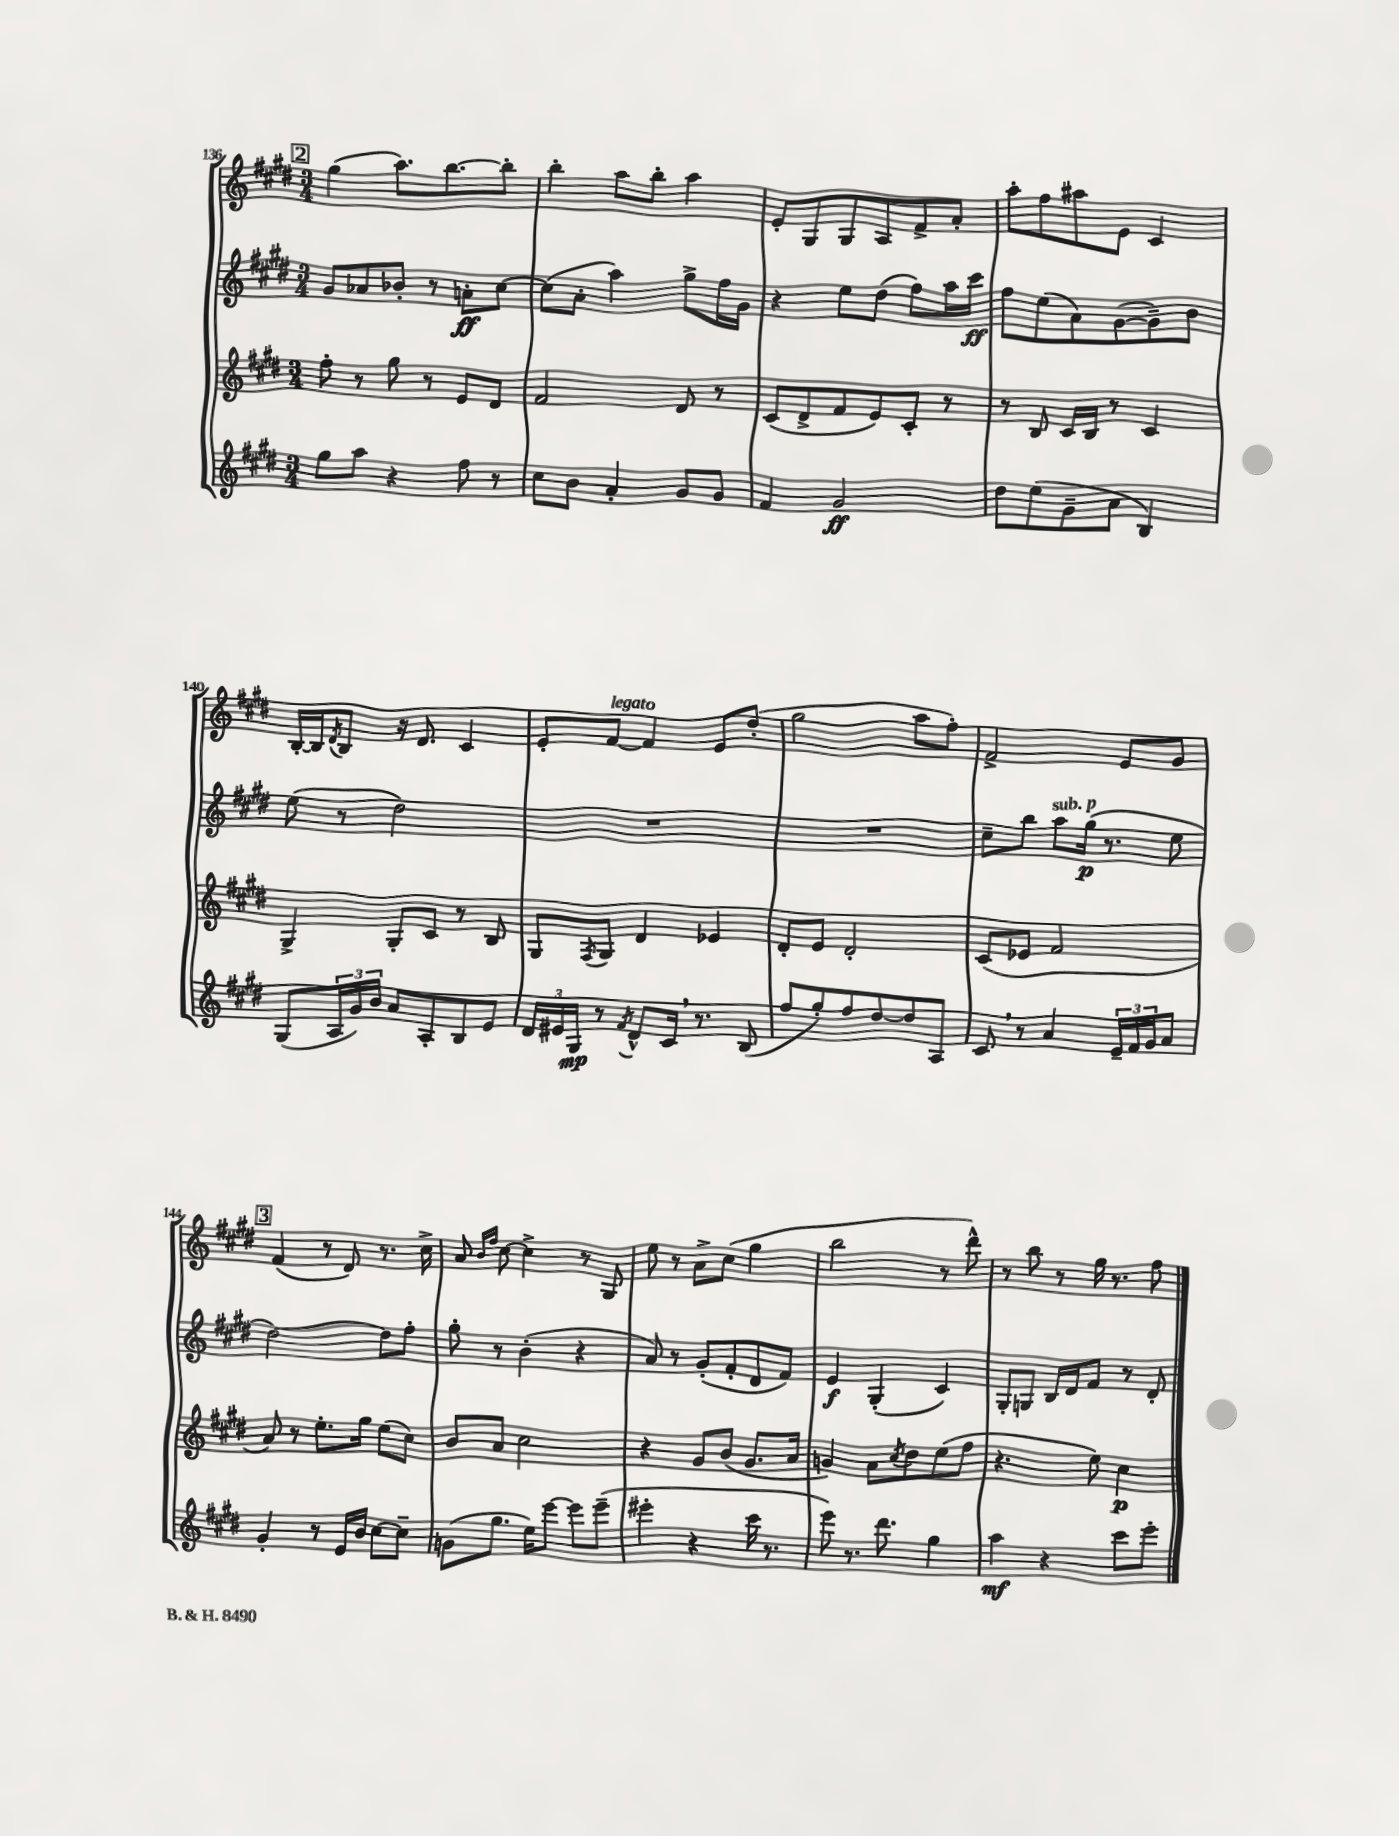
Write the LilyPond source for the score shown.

<<
\new StaffGroup <<
\new Staff = "s0" {
    \clef treble \key e \major \numericTimeSignature \time 3/4
    \mark \markup { \box "2" } gis''4( a''8.) b''8.~ b''8-. |
    b''4-. a''8 b''8-. a''4 |
    e'8-. gis8 gis8 a8 fis'8-> a'8-. |
    a''8-. fis''8 ais''8 e'8 cis'4 |
    b16~-. b16 \acciaccatura { dis'8 } b8 r16 dis'8. cis'4 |
    e'8-. fis'8~^\markup { \italic "legato" } fis'4 e'8 dis''8-.( |
    gis''2 a''8 fis''8-.) |
    fis'2-> e'8 gis'8 |
    \mark \markup { \box "3" } fis'4( r8 dis'8) r8. cis''16-> |
    a'8 \grace { b'16 fis''16 } cis''8~ cis''4-> r8 gis8 |
    e''8 r8 a'8-> cis''8( gis''4 |
    b''2 r8 dis'''8-^) |
    r8 b''8 r8 gis''16 r8. fis''8 \bar "|." |
}
\new Staff = "s1" {
    \clef treble \key e \major \numericTimeSignature \time 3/4
    \mark \markup { \box "2" } gis'8 aes'8 bes'8-. r8 a'8-.\ff cis''8~ |
    cis''8( a'8-. a''4) gis''8-> fis''16 gis'16 |
    r4 e''8 dis''8( fis''8) a''16 cis'''16\ff |
    fis''8 e''8( a'8) gis'8~( gis'8--) b'8 |
    e''8( r8 dis''2) |
    R2. |
    R2. |
    cis''8-- b''8 a''8^\markup { \italic "sub. p" } gis''16\p( r8. e''8 |
    \mark \markup { \box "3" } dis''2~) dis''8 fis''8-. |
    gis''8-. r8 b'4-.( r4 |
    a'8) r8 gis'8-.( fis'8-. dis'8 fis'8) |
    e'4\f gis4-.( cis'4) |
    gis8-. g8 b16 dis'16 fis'8 r8 dis'8-. \bar "|." |
}
\new Staff = "s2" {
    \clef treble \key e \major \numericTimeSignature \time 3/4
    \mark \markup { \box "2" } fis''8-. r8 gis''8 r8 e'8 dis'8 |
    fis'2 dis'8 r8 |
    cis'8( dis'8-> fis'8 e'8) cis'8-. r8 |
    r8 b8 cis'16 b16 r8 cis'4 |
    gis4-> gis8-. cis'8 r8 b8 |
    gis8 \acciaccatura { fis8 } gis8 dis'4 ees'4 |
    dis'8-. e'8 dis'2-. |
    cis'8( ees'8 fis'2 |
    \mark \markup { \box "3" } a'8) r8 e''8.-. gis''16 e''8( cis''8) |
    b'8 a'8 cis''2 |
    r4 gis'8 b'8( gis'8. a'16 |
    g'4) a'8 \acciaccatura { cis''8 } dis''8 e''8( fis''8 |
    r4. e''8) cis''4\p \bar "|." |
}
\new Staff = "s3" {
    \clef treble \key e \major \numericTimeSignature \time 3/4
    \mark \markup { \box "2" } gis''8 a''8 r4 fis''8 r8 |
    cis''8 b'8 a'4-. gis'8 gis'8 |
    fis'4 gis'2\ff |
    dis''8 e''8( gis'8-- a'8 b4) |
    gis8( \tuplet 3/2 { a16 gis'16) b'16 } a'8 a8-. b8 e'8 |
    \tuplet 3/2 { dis'16 eis'16 gis16\mp } r8 \acciaccatura { fis'8 } dis'8-^ cis'16 \breathe r8. b8( |
    fis''8 gis''8-.) fis''8 dis''8~ dis''8 a8 |
    cis'8 \breathe r8 a'4 \tuplet 3/2 { e'16-- fis'16 gis'16 } a'8 |
    \mark \markup { \box "3" } gis'4-. r8 e'16 b'16 cis''8~ cis''8-- |
    g'8( gis''8. e''16) e'''8~ e'''8 e'''8--( |
    eis'''4-. r4 cis'''16 r8. |
    e'''8) r8. dis'''8. gis''4 |
    a''4\mf r4 cis'''8 e'''8-. \bar "|." |
}
>>
>>
\layout { \context { \Score currentBarNumber = #136 } }
